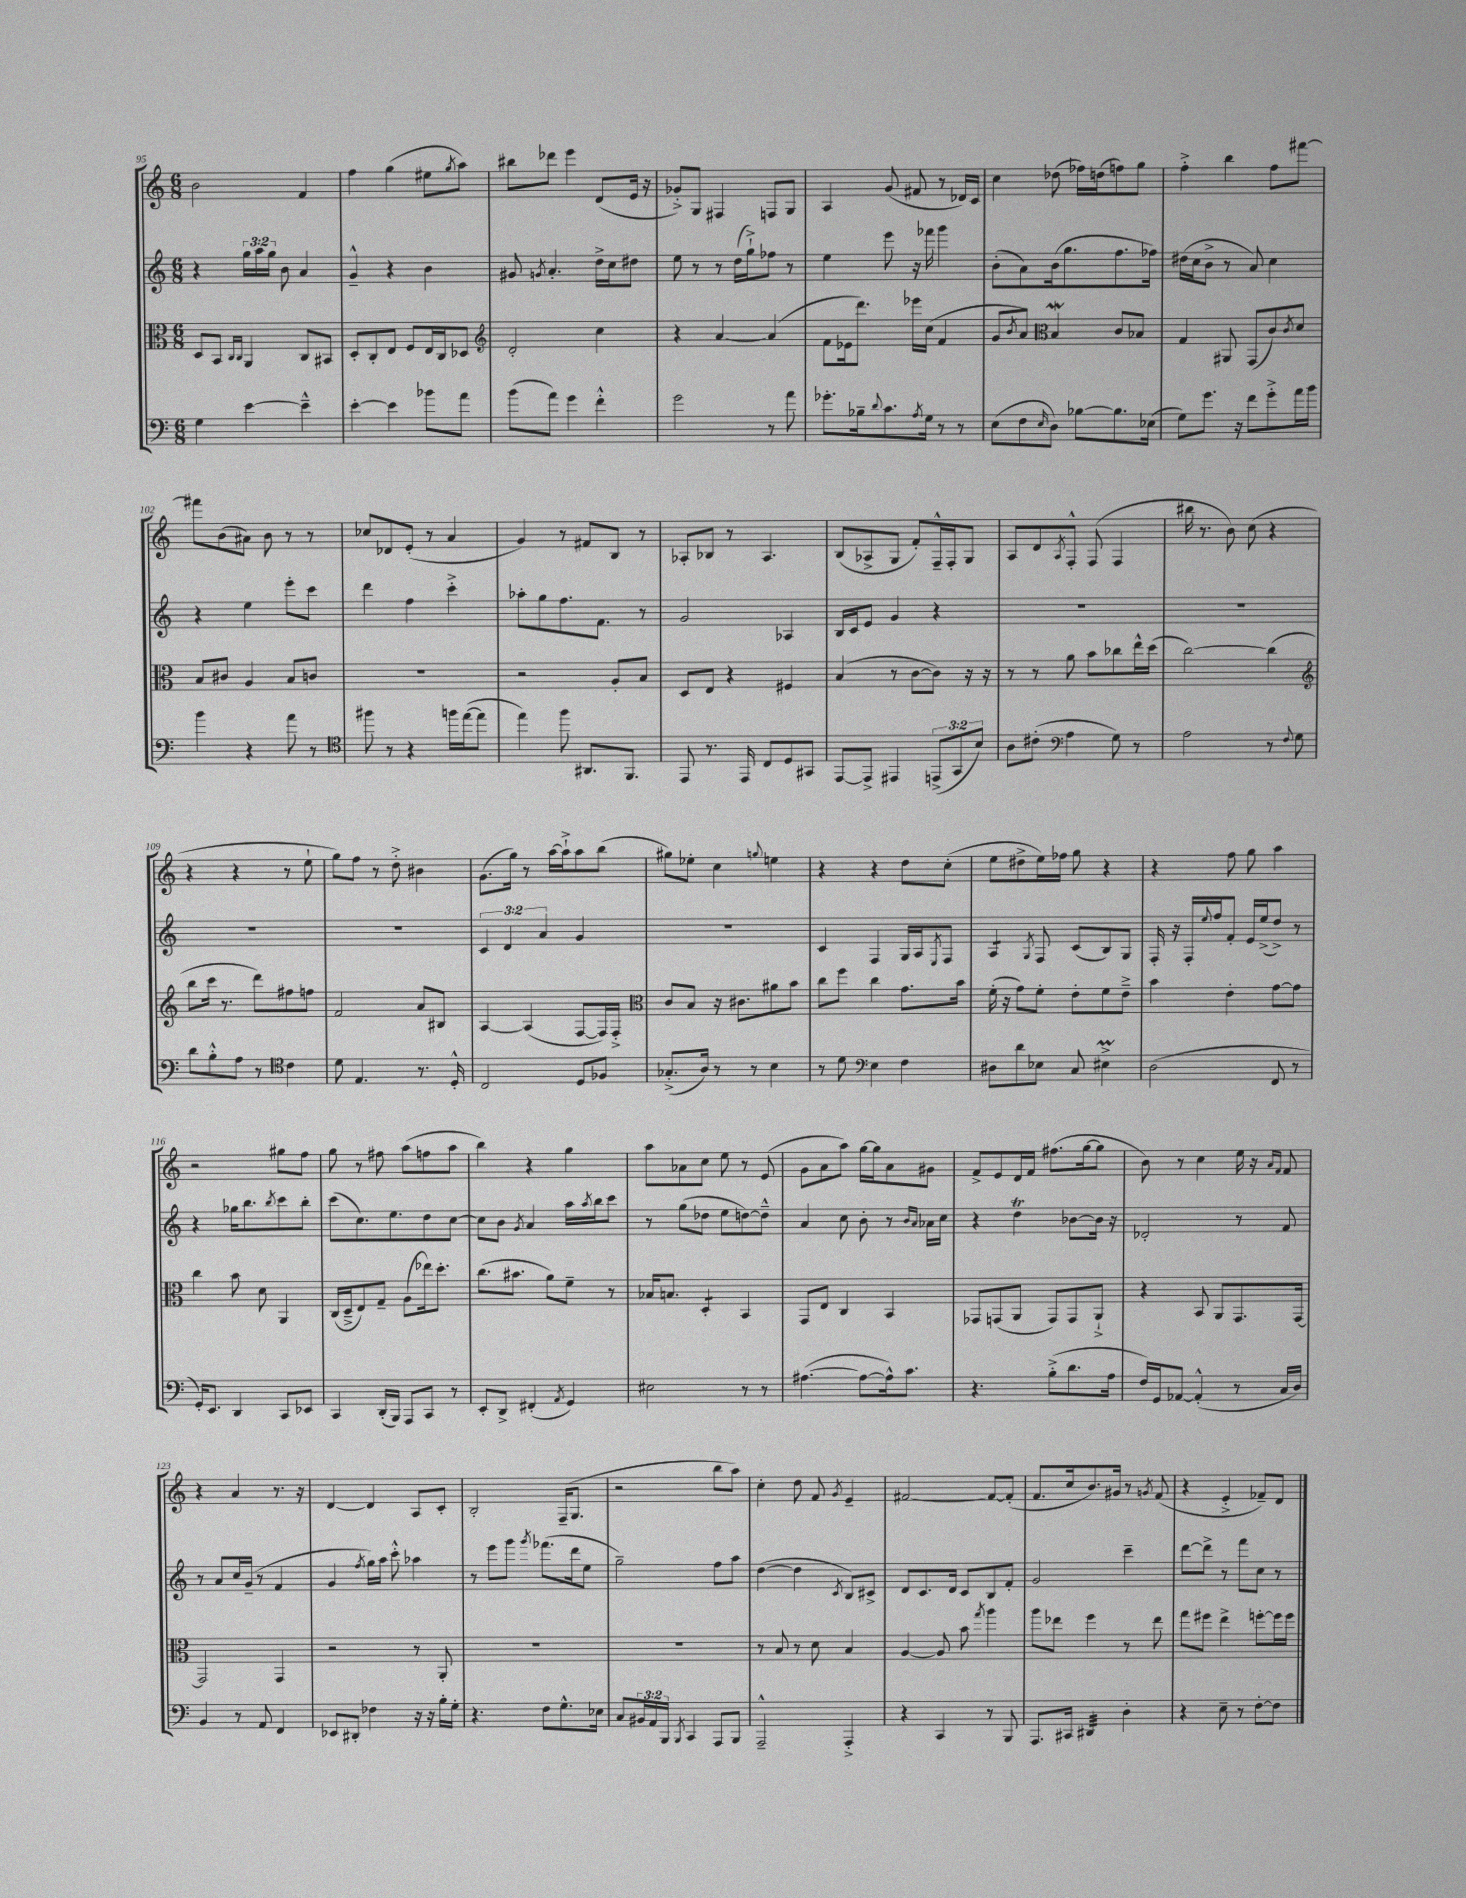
<<
\new StaffGroup <<
\new Staff = "s0" {
    \clef treble \key c \major \numericTimeSignature \time 6/8
    b'2 f'4 |
    f''4 g''4( eis''8 \acciaccatura { g''8 } a''8) |
    bis''8 des'''8 e'''4 d'8( e'16 r16 |
    ges'8-.->) g8 fis4 f8 g8 |
    a4 g'8( fis'8 r8 des'16) c'16 |
    c''4 des''8( fes''16) d''16( f''8) g''8 |
    f''4-.-> b''4 f''8 fis'''8~ |
    fis'''8 b'8( ais'8) b'8 r8 r8 |
    ces''8 des'8 e'8-.( r8 a'4 |
    g'4) r8 fis'8 b8 r8 |
    aes8-. bes8 r8 aes4. |
    b8( aes8-> g8 f'8-.) f16---^ f16-. g8 |
    a8 d'8 \acciaccatura { a8 } f8-.-^ f8( f4 |
    bis''16 r8. b'8) c''8( r4 |
    r4 r4 r8 e''8-! |
    g''8) f''8 r8 d''8-.-> bis'4 |
    g'8.( g''16) r8 a''16~ a''16-!-> a''8 b''8( |
    gis''8) ees''8-. c''4 \appoggiatura { g''8 } e''4 |
    r4 r4 d''8 c''8-.( |
    e''8 dis''8-> e''16) fes''16 g''8 r4 |
    r4 f''8 g''8 a''4 |
    r2 gis''8 f''8 |
    g''8 r8 fis''8 a''8( f''8 a''8 |
    b''4) r4 g''4 |
    a''8 aes'8 c''8 e''8 r8 e'8( |
    g'8 a'8 a''8) g''16~ g''16 a'8 gis'8 |
    f'8-> e'8 d'16 f'16 fis''8.( g''16~ g''8 |
    b'8) r8 c''4 e''16 r16 \grace { a'16 f'16 } f'8 |
    r4 a'4 r8. r16 |
    d'4~ d'4 a8 c'8-. |
    b2-. f16--( g8. |
    r2 b''8 a''8) |
    c''4-. d''8 f'8 \acciaccatura { g'8 } e'4-- |
    fis'2~ fis'8~ fis'8-.( |
    f'8. c''16 b'8.) gis'16 r8 \acciaccatura { g'8 } f'8( |
    r4 e'4-.-> fes'8--) d'8 \bar "|." |
}
\new Staff = "s1" {
    \clef treble \key c \major \numericTimeSignature \time 6/8 \override Staff.TupletNumber.text = #tuplet-number::calc-fraction-text
    r4 \tuplet 3/2 { g''16 a''16 g''16 } b'8 a'4 |
    g'4---^ r4 b'4 |
    gis'8 \acciaccatura { g'8 } a'4.-. d''16-> c''16 dis''8 |
    e''8 r8 r8 d''16( g''16-!->) fes''8 r8 |
    e''4 e'''8 r16 fes'''16 g'''4 |
    b'8-.( a'8) b'16( g''8. f''8. fes''16) |
    dis''16( c''16 b'8-> r8 a'8) c''4 |
    r4 e''4 e'''8-. c'''8 |
    d'''4 f''4 c'''4-.-> |
    aes''8-. g''8 f''8. f'8. r8 |
    g'2 aes4 |
    b16 c'16 e'8 g'4 r4 |
    R2. |
    R2. |
    R2. |
    R2. |
    \tuplet 3/2 { c'4 d'4 a'4 } g'4 |
    R2. |
    c'4 f4 g16 a16 \acciaccatura { e8 } f8 |
    a4:8 \acciaccatura { g8 } f8 c'8( b8) g8 |
    f16-. r16 f16-. \appoggiatura { e''8 } f''16 f'8-. e'16 e''16->( d''8->) r8 |
    r4 ges''16 b''8. \acciaccatura { b''8 } c'''8 b''8-. |
    c'''8( c''8.) e''8. d''8 c''8~ |
    c''8 b'8 \acciaccatura { g'8 } a'4 a''16 \acciaccatura { a''8 } b''16 c'''8 |
    r8 g''8( des''8 e''8 d''8~) d''8---^ |
    a'4 c''8 b'8-. r8 \grace { b'16 a'16 } aes'16 c''16 |
    r4 d''4\trill bes'8~ bes'16 r16 |
    des'2-. r8 f'8 |
    r8 a'8 c''16 g'16--( r8 f'4 |
    g'4 \acciaccatura { f''8 } g''16) a''16 c'''8-.-^ aes''4 |
    r8 e'''8 g'''8 \acciaccatura { g'''8 } fes'''8.( d'''16 e''8 |
    g''2--) f''8 a''8 |
    d''4~( d''4 \acciaccatura { c'8 } b8) cis'8-> |
    d'8 c'8. d'16 c'8 b8 f'8-. |
    g'2 c'''4-- |
    d'''8~ d'''8-> r8 f'''8 c''8 r8 \bar "|." |
}
\new Staff = "s2" {
    \clef alto \key c \major \numericTimeSignature \time 6/8
    d8 b,8 \grace { c16 c16 } a,4 c8 bis,8 |
    d8-. c8-. e8 f8 e16 c16 des8 |
    \clef treble d'2-. c''4 |
    r4 a'4~ a'4( |
    f'8 ees'16 d'''8.) ees'''16 c''16( f'4 |
    g'8 \acciaccatura { b'8 } a'8) \clef alto b4\mordent c'8 bes8 |
    g4 ais,8 g,8( c'8) \acciaccatura { c'8 } d'8 |
    b8 cis'8 a4 b8 c'8 |
    R2. |
    r2 a8-. b8 |
    d8 e8 r4 fis4 |
    b4( r8 c'8~ c'8) r16 r16 |
    r8 r8 a'8 b'8 ces''8 e''16-^ d''16( |
    c''2~) c''4( |
    \clef treble b''8 c'''16 r8. d'''8) fis''8 f''8 |
    f'2 a'8 bis8 |
    a4~ a4( f8~ f16) f16-.-> |
    \clef alto c'8 b8 r16 cis'8. ais'8 b'8 |
    c''8 f''8 c''4 g'8. b'16 |
    f'16-.( r16 g'8) f'8-. e'8-. f'8 e'8---> |
    b'4 e'4-. g'8~ g'8 |
    c''4 b'8 d'8 a,4 |
    c16( d16---> e8) g8-- a8( ees''16) d''8.-. |
    c''8.( bis'8. a'8) f'8-- r8 |
    bes16 b8. d4:8-. b,4 |
    g,8 e8 c4 b,4 |
    ges,8 g,8( a,8 g,8) g,8 a,8-!-> |
    r4 b,8 a,8 g,8. g,16~ |
    g,2 g,4 |
    r2 r8 a,8-. |
    R2. |
    R2. |
    r8 b8 r8 d'8 b4 |
    a4~ a8 b'8 \acciaccatura { g''8 } a''4 |
    a''8 ees''8 f''4 r8 ees''8 |
    g''8 fis''8 e''4-> f''8~-. f''16 f''16 \bar "|." |
}
\new Staff = "s3" {
    \clef bass \key c \major \numericTimeSignature \time 6/8 \override Staff.TupletNumber.text = #tuplet-number::calc-fraction-text
    g4 e'4~ e'4---^ |
    e'4~-. e'4 bes'8 a'8 |
    b'8( a'8) g'4 f'4-.-^ |
    g'2 r8 a'8 |
    ges'8.-. bes16-- \appoggiatura { d'8 } c'8. \acciaccatura { a8 } g16 r8 r8 |
    e8( f8 \grace { e16 } d8) bes8~ bes8. ees16( |
    g8) g'8. r16 f'8 g'8-.-> a'16 b'16 |
    b'4 r4 a'8 r8 |
    \clef tenor fis''8 r8 r4 f''16 e''16~( e''8 |
    e''4) f''8 ais,8. f,8. |
    e,8 r8. e,16 c8 d8 gis,8 |
    e,8~ e,8-> eis,4 \tuplet 3/2 { e,8->( g,8 b8) } |
    a8 cis'8-.( \clef bass a4 g8) r8 |
    a2 r8 \appoggiatura { f8 } g8 |
    d'8 b8-.-^ a8 r8 \clef tenor c'4 |
    d'8 e4. r8. d16-.-^ |
    c2 d8 fes8 |
    ges8.-.->( a16) r8 r8 b4 |
    r8 d'8 \clef bass e4 f4 |
    dis8 d'8 ees8 c8 eis4->\prall |
    d2( f,8 r8 |
    g,16-.) e,8. d,4 c,8 ees,8 |
    c,4 d,16-.( b,,16) a,,8 c,8 r8 |
    e,8-. d,8-> fis,4-.( \acciaccatura { a,8 } g,4) |
    eis2 r8 r8 |
    ais4.~( ais8~ ais16-^) c'8. |
    r4. b8-.->( d'8. a16 |
    f16) g,16 aes,8~ aes,4-.-^( r8 c16 d16) |
    b,4 r8 a,8 f,4 |
    ees,8 dis,8-. fes4 r16 r16 b16-. g16-. |
    r4. f8 g8.-^ ees16 |
    c8 \tuplet 3/2 { bis,16 a,16 b,,16 } \acciaccatura { b,,8 } c,4 a,,8 b,,8 |
    a,,2---^ a,,4-.-> |
    r4 c,4 r8 b,,8 |
    a,,8. cis,16 dis,4:32 d4-. |
    r4 e8-- r8 f8~-. f8 \bar "|." |
}
>>
>>
\layout { \context { \Score currentBarNumber = #95 } }
